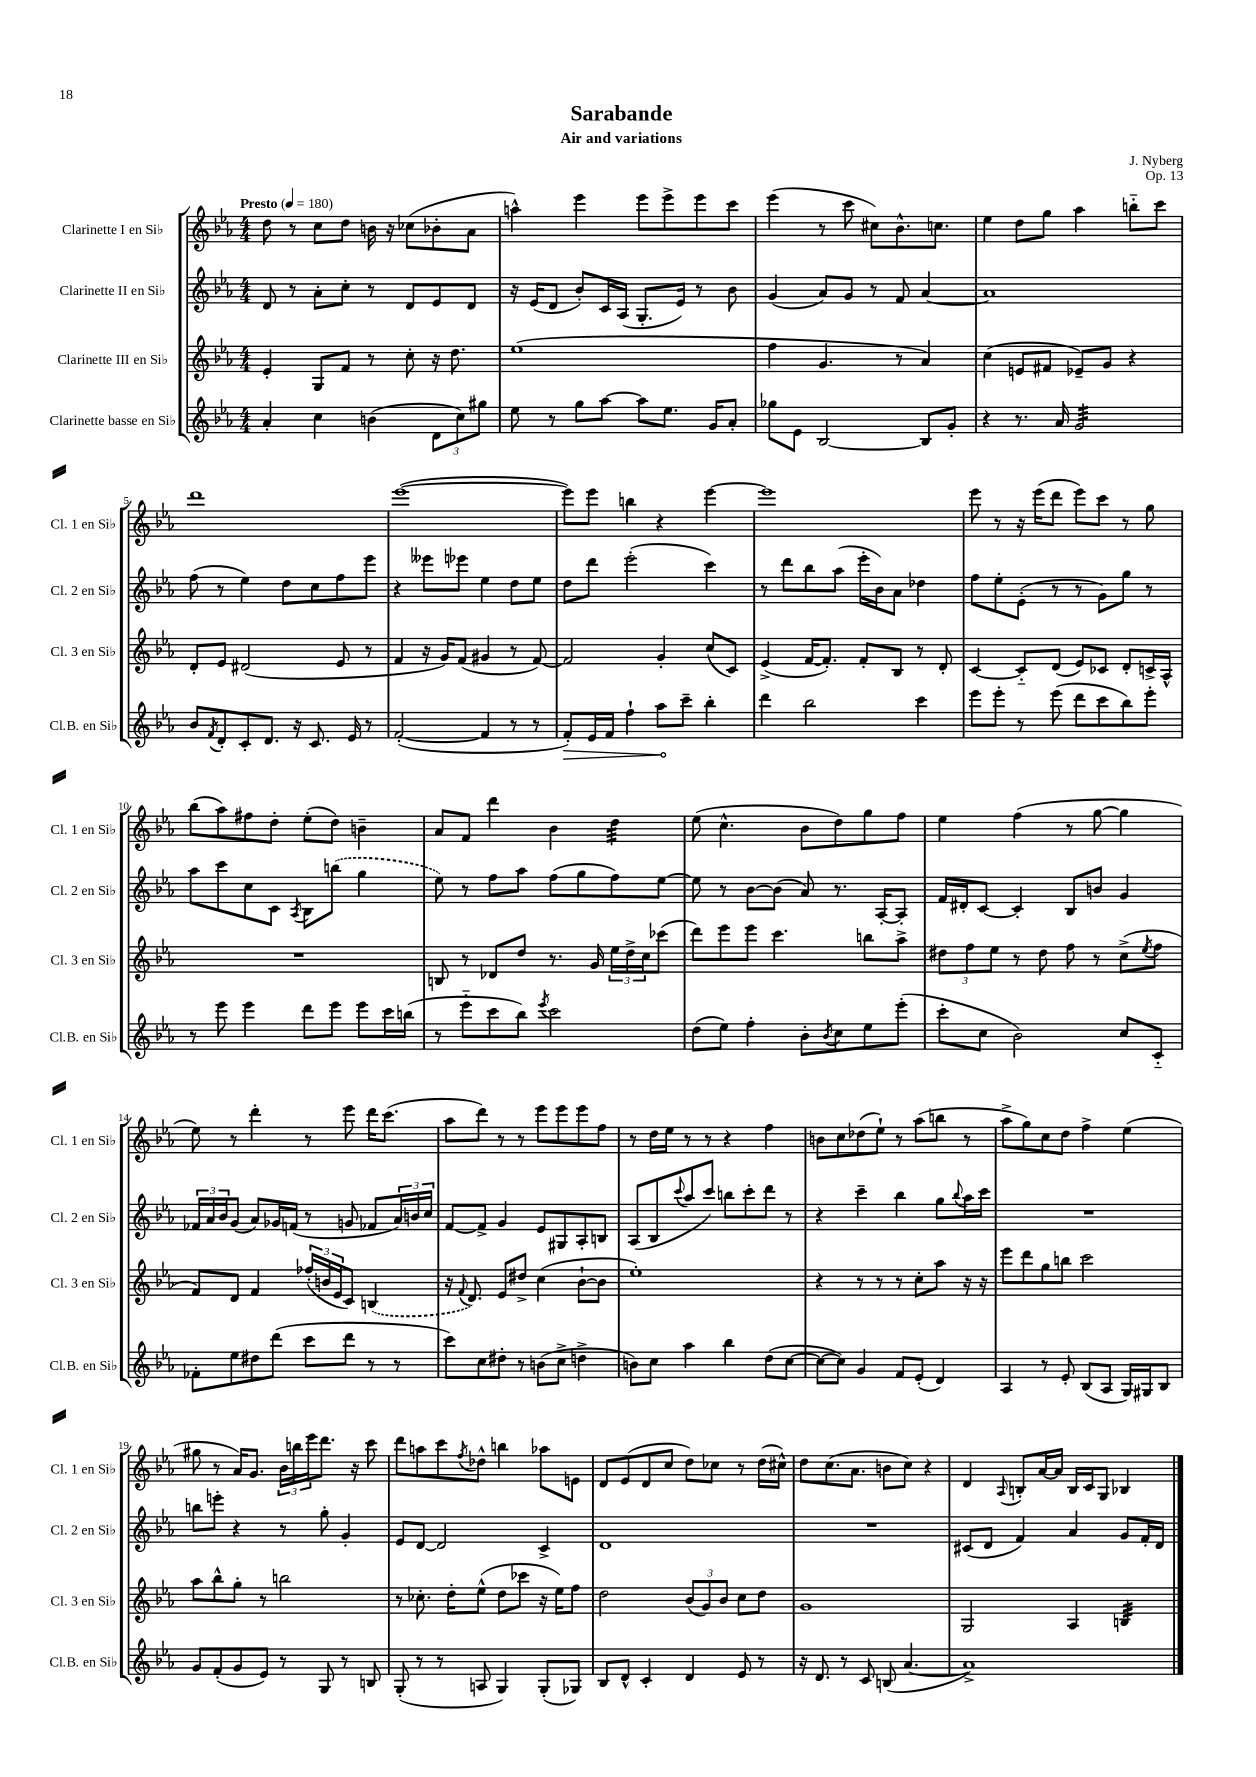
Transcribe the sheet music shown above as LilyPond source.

\header { title = "Sarabande" composer = "J. Nyberg" subtitle = "Air and variations" opus = "Op. 13" }
<<
\new StaffGroup <<
\new Staff = "s0" \with { instrumentName = "Clarinette I en Sib" shortInstrumentName = "Cl. 1 en Sib" } {
    \clef treble \key ees \major \numericTimeSignature \time 4/4 \tempo "Presto" 4 = 180
    d''8 r8 c''8 d''8 b'16 r16 ces''8( bes'8-. aes'8 |
    a''4-^) ees'''4 ees'''8 ees'''8-> ees'''8 c'''8 |
    ees'''4( r8 c'''8 cis''8) bes'8.-^ c''8. |
    ees''4 d''8 g''8 aes''4 b''8-_ c'''8 |
    d'''1 |
    ees'''1~( |
    ees'''8) ees'''8 b''4 r4 ees'''4~ |
    ees'''1 |
    ees'''8 r8 r16 ees'''16( d'''8 ees'''8) c'''8 r8 g''8 |
    bes''8( aes''8) fis''8 d''8-. ees''8-.( d''8) b'4-- |
    aes'8 f'8 d'''4 bes'4 d''4:32 |
    ees''8( c''4.-^ bes'8 d''8) g''8 f''8 |
    ees''4 f''4( r8 g''8~ g''4 |
    ees''8) r8 d'''4-. r8 ees'''8 d'''16 c'''8.( |
    aes''8 d'''8) r8 r8 ees'''8 ees'''8 ees'''8 f''8 |
    r8 d''16 ees''16 r8 r8 r4 f''4 |
    b'8 c''8 des''8( ees''8-!) r8 aes''8( b''8 r8 |
    aes''8-> g''8) c''8 d''8 f''4-> ees''4( |
    gis''8 r8 aes'16) g'8. \tuplet 3/2 { bes'16 b''16 ees'''16 } d'''8. r16 c'''8 |
    d'''8 a''8 c'''8 \acciaccatura { f''8 } des''8-^ b''4 aes''8 e'8 |
    d'8 ees'8( d'8 c''8 d''8) ces''8 r8 d''16( cis''16-^) |
    d''8 c''8.( aes'8. b'8 c''8) r4 |
    d'4 \appoggiatura { aes8 } b8-. aes'16~ aes'16 b16 c'16 g8 bes4 \bar "|." |
}
\new Staff = "s1" \with { instrumentName = "Clarinette II en Sib" shortInstrumentName = "Cl. 2 en Sib" } {
    \clef treble \key ees \major \numericTimeSignature \time 4/4
    d'8 r8 aes'8-. c''8-. r8 d'8 ees'8 d'8 |
    r16 ees'16( d'8 bes'8-.) c'16 aes16( g8.-. ees'16) r8 bes'8 |
    g'4( aes'8) g'8 r8 f'8 aes'4~ |
    aes'1 |
    f''8( r8 ees''4) d''8 c''8 f''8 ees'''8 |
    r4 eeses'''8 ees'''8 ees''4 d''8 ees''8 |
    d''8 d'''8 ees'''2-.( c'''4) |
    r8 d'''8 bes''8 aes''8( ees'''16-. bes'16) aes'8 des''4 |
    f''8 ees''8-. ees'8-.( r8 r8 g'8) g''8 r8 |
    aes''8 c'''8 c''8 c'8 \acciaccatura { aes8 } bes8 \once \slurDashed b''8( g''4 |
    ees''8) r8 f''8 aes''8 f''8( g''8 f''8) ees''8~ |
    ees''8 r8 bes'8~ bes'8( aes'8) r8. aes16~-. aes8-. |
    f'16 dis'16-. c'8~ c'4-. bes8 b'8 g'4 |
    \tuplet 3/2 { fes'16 aes'16 bes'16 } g'8( aes'8) ges'16 f'16( r8 g'8 fes'8 \tuplet 3/2 { aes'16) b'16 c''16 } |
    f'8~ f'8-> g'4 ees'8 gis8 aes8-. b8 |
    aes8( bes8 \appoggiatura { c'''8 } aes''8 c'''8) b''8 c'''8-. d'''8 r8 |
    r4 c'''4-- bes''4 g''8 \appoggiatura { bes''8 } aes''16 c'''16 |
    R1 |
    b''8 e'''8-. r4 r8 g''8-. g'4-. |
    ees'8 d'8~ d'2 c'4-> |
    d'1 |
    R1 |
    cis'8( d'8 f'4) aes'4 g'8 f'16-. d'16 \bar "|." |
}
\new Staff = "s2" \with { instrumentName = "Clarinette III en Sib" shortInstrumentName = "Cl. 3 en Sib" } {
    \clef treble \key ees \major \numericTimeSignature \time 4/4
    ees'4-. g8 f'8 r8 c''8-. r16 d''8. |
    ees''1( |
    f''4 g'4. r8 aes'4) |
    c''4( e'8 fis'8 ees'8--) g'8 r4 |
    d'8-. ees'8 dis'2( ees'8 r8 |
    f'4 r16 g'16) f'8( gis'4 r8 f'8~) |
    f'2 g'4-. c''8( c'8) |
    ees'4->( f'16~ f'8.-.) f'8-. bes8 r8 d'8-. |
    c'4~ c'8-_ d'8( ees'8) ces'8 d'8-. c'16-> aes16-^ |
    R1 |
    b8 r8 des'8 d''8 r8. g'16 \tuplet 3/2 { ees''16 d''16-> c''16 } ces'''8( |
    d'''8) ees'''8 ees'''8 c'''4. b''8 aes''8-> |
    \tuplet 3/2 { dis''8 f''8 ees''8 } r8 dis''8 f''8 r8 c''8->( \acciaccatura { ees''8 } f''8 |
    f'8) d'8 f'4 \tuplet 3/2 { fes''16-.( b'16 ees'16 } c'8) \once \slurDashed b4( |
    r16 \appoggiatura { f'8 } d'8.) ees'8 dis''8-> c''4( bes'8~-! bes'8 |
    ees''1-.) |
    r4 r8 r8 r8 c''8-. aes''8 r16 r16 |
    ees'''8 d'''8 g''8 b''8 c'''2 |
    aes''8 bes''8-^ g''8-. r8 b''2 |
    r8 ces''8.-. d''16-. ees''8-^( d''8 ces'''8 r16 ees''16) f''8 |
    d''2 \tuplet 3/2 { bes'8( g'8) bes'8 } c''8 d''8 |
    g'1 |
    g2 aes4 b4:32 \bar "|." |
}
\new Staff = "s3" \with { instrumentName = "Clarinette basse en Sib" shortInstrumentName = "Cl.B. en Sib" } {
    \clef treble \key ees \major \numericTimeSignature \time 4/4
    aes'4-. c''4 b'4( \tuplet 3/2 { d'8 c''8) gis''8 } |
    ees''8 r8 g''8 aes''8~ aes''8 ees''8. g'16 aes'8-. |
    ges''8 ees'8 bes2~ bes8 g'8-. |
    r4 r8. aes'16 g'2:32 |
    bes'8 \acciaccatura { f'8 } d'8-. c'8-. d'8. r16 c'8. ees'16 r8 |
    f'2~-.( f'4 r8 r8 |
    \once \override Hairpin.circled-tip = ##t f'8-.\>) ees'16 f'16 f''4-! aes''8\! c'''8-- bes''4-. |
    d'''4 bes''2 c'''4 |
    ees'''8 ees'''8-. r8 ees'''8( d'''8 c'''8 bes''8) ees'''8-. |
    r8 ees'''8 ees'''4 d'''8 ees'''8 ees'''8 c'''16 b''16( |
    r8 ees'''8-_ c'''8 bes''8) \acciaccatura { ees'''8 } c'''2 |
    d''8( ees''8) f''4-. bes'8-. \acciaccatura { bes'8 } c''8 ees''8 ees'''8-.( |
    c'''8-. c''8 bes'2) c''8 c'8-_ |
    fes'8-. ees''8 dis''8 d'''8( c'''8 d'''8 r8 r8 |
    c'''8) c''8 dis''8-. r8 b'8( c''8-> d''4-> |
    b'8) c''8 aes''4 bes''4 d''8( c''8~ |
    c''8~ c''8) g'4 f'8 ees'8-.( d'4) |
    aes4 r8 ees'8-. bes8( aes8 g16) gis16 bes8 |
    g'8 f'8-.( g'8 ees'8) r8 g8 r8 b8 |
    g8-.( r8 r8 a8 g4) g8-.( ges8) |
    bes8 d'8-^ c'4-. d'4 ees'8 r8 |
    r16 d'8. r8 c'8 b8( aes'4.~ |
    aes'1->) \bar "|." |
}
>>
>>
